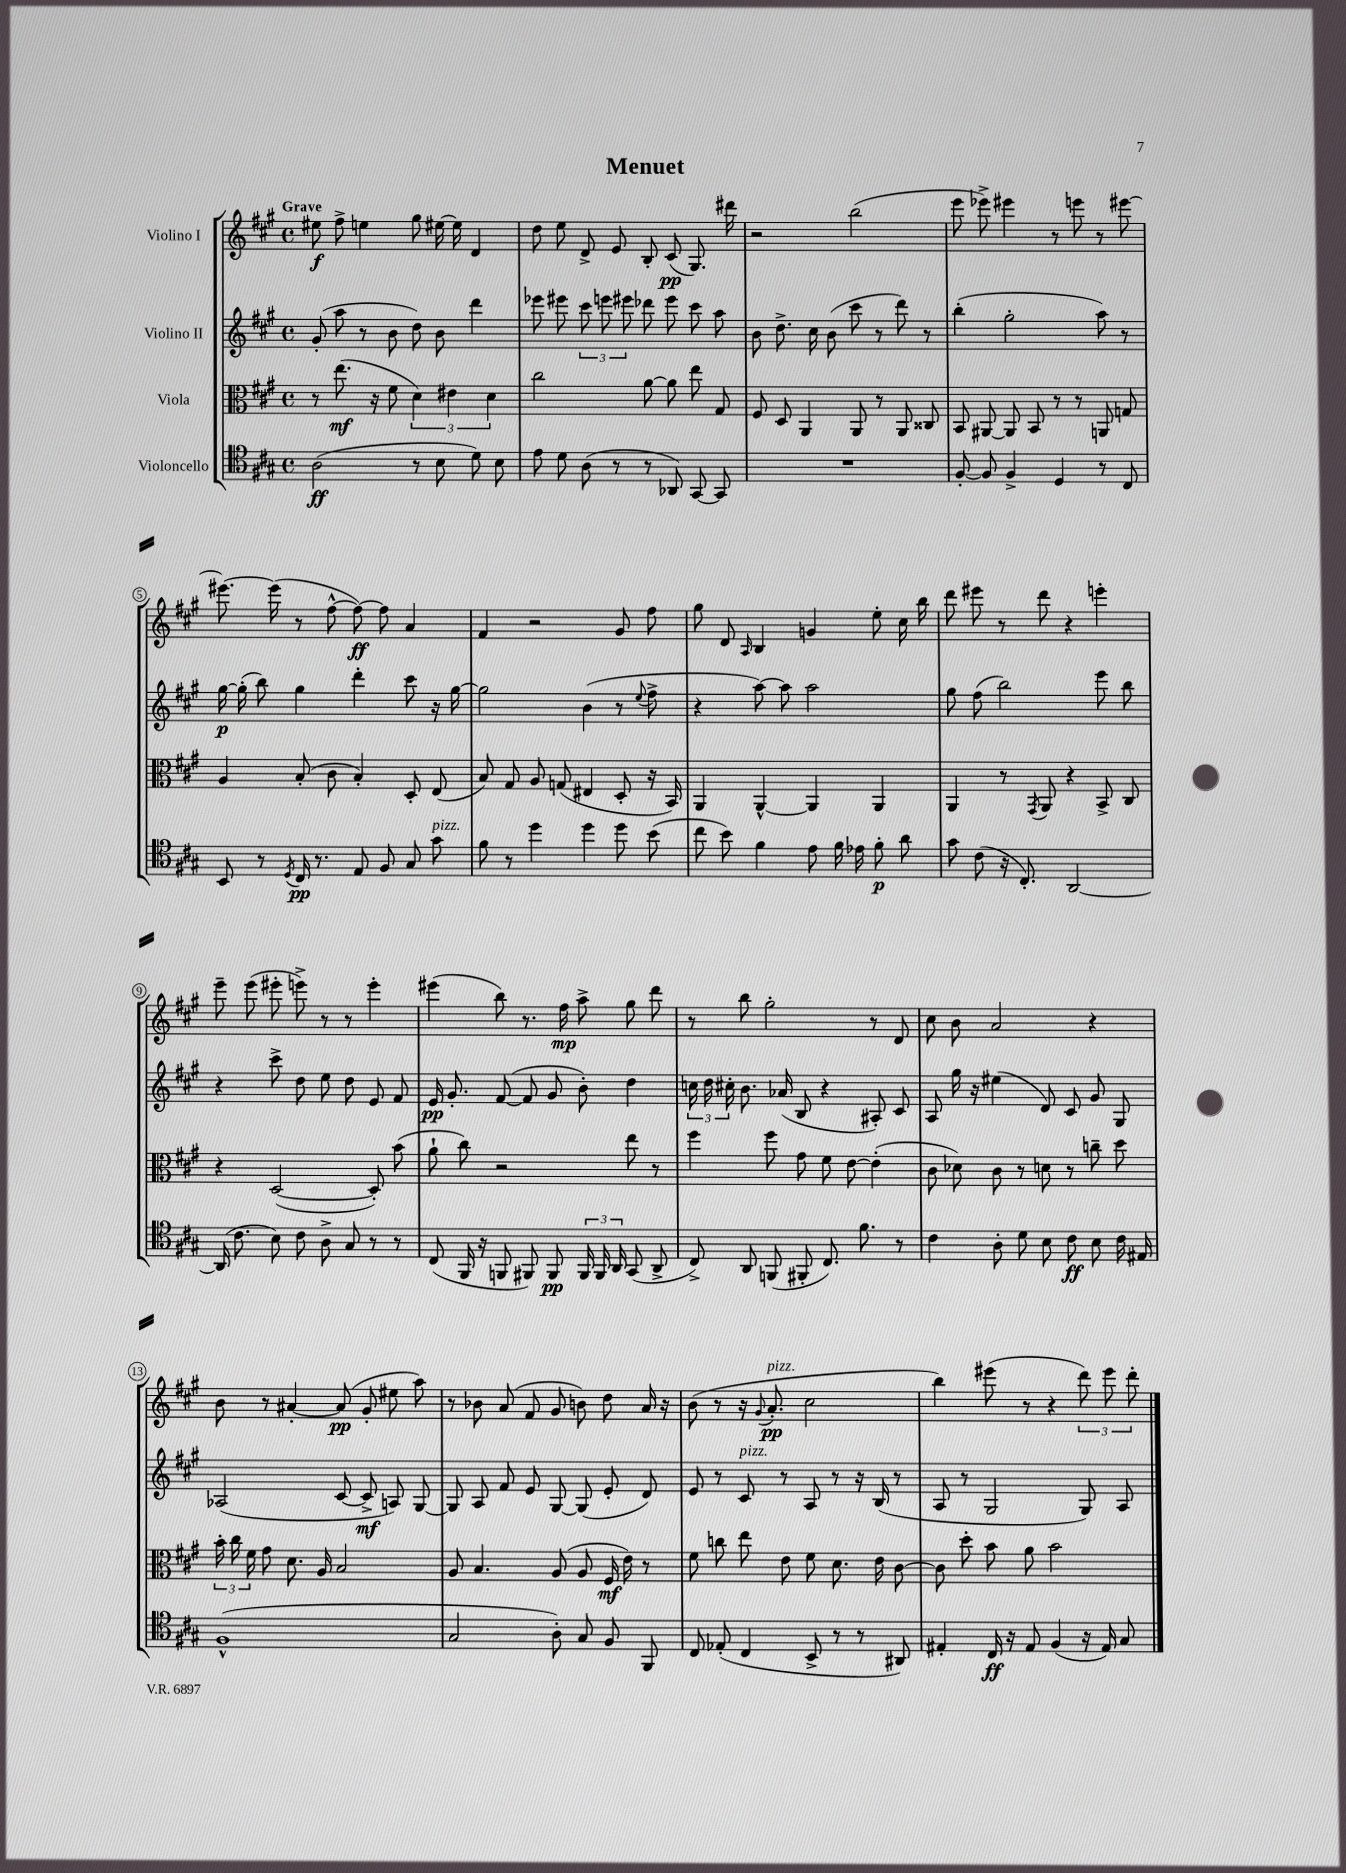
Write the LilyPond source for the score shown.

\header { title = "Menuet" }
<<
\new StaffGroup <<
\new Staff = "s0" \with { instrumentName = "Violino I" } {
    \clef treble \key a \major \defaultTimeSignature \time 4/4 \tempo "Grave"
    \autoBeamOff eis''8\f fis''8-> e''4 gis''8 eis''16~ eis''16 d'4 |
    d''8 e''8 d'8-> e'8 b8-. cis'8\pp( gis8.) dis'''16 |
    r2 b''2( |
    e'''8 ees'''8->) eis'''4 r8 e'''8 r8 eis'''8~ |
    eis'''8.~ eis'''16( r8 fis''8~-^ fis''8~\ff) fis''8 a'4 |
    fis'4 r2 gis'8 fis''8 |
    gis''8 d'8 \grace { a16 } b4 g'4 e''8-. cis''16 b''16 |
    d'''8 eis'''8 r8 d'''8 r4 e'''4-. |
    e'''8-- e'''8( eis'''8-. e'''8->) r8 r8 e'''4-. |
    eis'''4( b''8) r8. fis''16\mp a''8-> gis''8 d'''8 |
    r8 b''8 gis''2-. r8 d'8 |
    cis''8 b'8 a'2 r4 |
    b'8 r8 ais'4~-. ais'8\pp( gis'8-. eis''8 a''8) |
    r8 bes'8 a'8( fis'8 gis'8 b'8) d''8 a'16 r16 |
    b'8( r8 r16 \appoggiatura { gis'8 } a'8.-.\pp^\markup { \italic "pizz." } cis''2 |
    b''4) eis'''8( r8 r4 \tuplet 3/2 { d'''8) eis'''8 d'''8-. } \bar "|." |
}
\new Staff = "s1" \with { instrumentName = "Violino II" } {
    \clef treble \key a \major \defaultTimeSignature \time 4/4
    \autoBeamOff gis'8-.( a''8 r8 b'8 d''8) b'8 d'''4 |
    ees'''8 eis'''8 \tuplet 3/2 { cis'''8 e'''8 eis'''8 } des'''8 eis'''8 cis'''8 a''8 |
    b'8 d''8.-> cis''16 b'8( cis'''8 r8 d'''8) r8 |
    b''4-.( gis''2-. a''8) r8 |
    gis''16~\p gis''16-.( b''8) gis''4 d'''4-. cis'''8 r16 gis''16~ |
    gis''2 b'4( r8 \appoggiatura { e''8 } fis''8-> |
    r4 a''8~) a''8 a''2 |
    gis''8 fis''8( b''2) e'''8 b''8 |
    r4 cis'''8-> d''8 e''8 d''8 e'8 fis'8 |
    e'16\pp gis'8.-. fis'8~( fis'8 gis'8 b'8-.) d''4 |
    \tuplet 3/2 { c''16 d''16 cis''16-. } b'8. aes'16( b8 r4 ais8-.) cis'8 |
    a8 gis''16 r16 eis''4( d'8) cis'8 gis'8 gis8 |
    aes2( cis'8~ cis'8->\mf a8) gis8~ |
    gis8 a8 fis'8 e'8 gis8~ gis8( e'8-. d'8) |
    e'8 r8 cis'8^\markup { \italic "pizz." } r8 a8 r8 r16 b16( r8 |
    a8 r8 gis2 gis8) a8 \bar "|." |
}
\new Staff = "s2" \with { instrumentName = "Viola" } {
    \clef alto \key a \major \defaultTimeSignature \time 4/4
    \autoBeamOff r8 e''8.\mf( r16 fis'8 \tuplet 3/2 { d'4) eis'4 d'4 } |
    cis''2 a'8~ a'8 e''8 gis8 |
    fis8 d8 a,4 a,8 r8 a,8 cisis8 |
    b,8 ais,8~ ais,8 b,8 r8 r8 a,8 g8 |
    a4 b8-.( cis'8 b4-.) d8-. e8( |
    b8) gis8 a8 g8( eis4 d8-. r16 b,16) |
    a,4 a,4~-^ a,4 a,4 |
    a,4 r8 \acciaccatura { gis,8 } a,8 r4 b,8-> cis8 |
    r4 d2~( d8-.) b'8( |
    a'8-! cis''8) r2 e''8 r8 |
    fis''4 fis''8 gis'8 fis'8 e'8~ e'4-.( |
    cis'8 des'8) cis'8 r8 d'8 r8 c''8-- d''8 |
    \tuplet 3/2 { b'16-. cis''16 fis'16 } gis'8 d'8. a16 b2 |
    a8 b4. a8( a8 fis16\mf e'16) r8 |
    fis'8 c''8 e''8 e'8 fis'8 d'8. e'16 cis'8~ |
    cis'8 d''8-. b'8 a'8 b'2 \bar "|." |
}
\new Staff = "s3" \with { instrumentName = "Violoncello" } {
    \clef tenor \key a \major \defaultTimeSignature \time 4/4
    \autoBeamOff a2\ff( r8 b8 d'8) b8 |
    e'8 d'8 a8( r8 r8 aes,8) gis,8~ gis,8 |
    R1 |
    fis8~-. fis8 fis4-> d4 r8 cis8 |
    b,8 r8 \acciaccatura { d8 } cis16\pp r8. e8 fis8 gis8 gis'8^\markup { \italic "pizz." } |
    fis'8 r8 d''4 d''4 d''8 b'8( |
    cis''8 b'8) fis'4 e'8 fis'16 ees'16 fis'8-.\p a'8 |
    gis'8 cis'8( r16 cis8.-.) a,2~ |
    a,16( cis'8. b8) cis'8 a8-> gis8 r8 r8 |
    cis8( fis,16 r16 f,8 fis,8) fis,8\pp \tuplet 3/2 { fis,16 fis,16 a,16 } gis,8( a,8-> |
    cis8->) a,8 f,8( fis,8-. cis8.) fis'8. r8 |
    cis'4 a8-. d'8 b8 cis'8\ff b8 cis'16 eis16 |
    fis1-^( |
    gis2 a8-.) gis8 fis8 fis,8 |
    cis8 ees8-.( cis4 b,8-> r8 r8 ais,8) |
    eis4-. cis16\ff r16 eis8 fis4( r16 eis16) gis8 \bar "|." |
}
>>
>>
\layout { \context { \Score \override BarNumber.stencil = #(make-stencil-circler 0.1 0.3 ly:text-interface::print) } }
